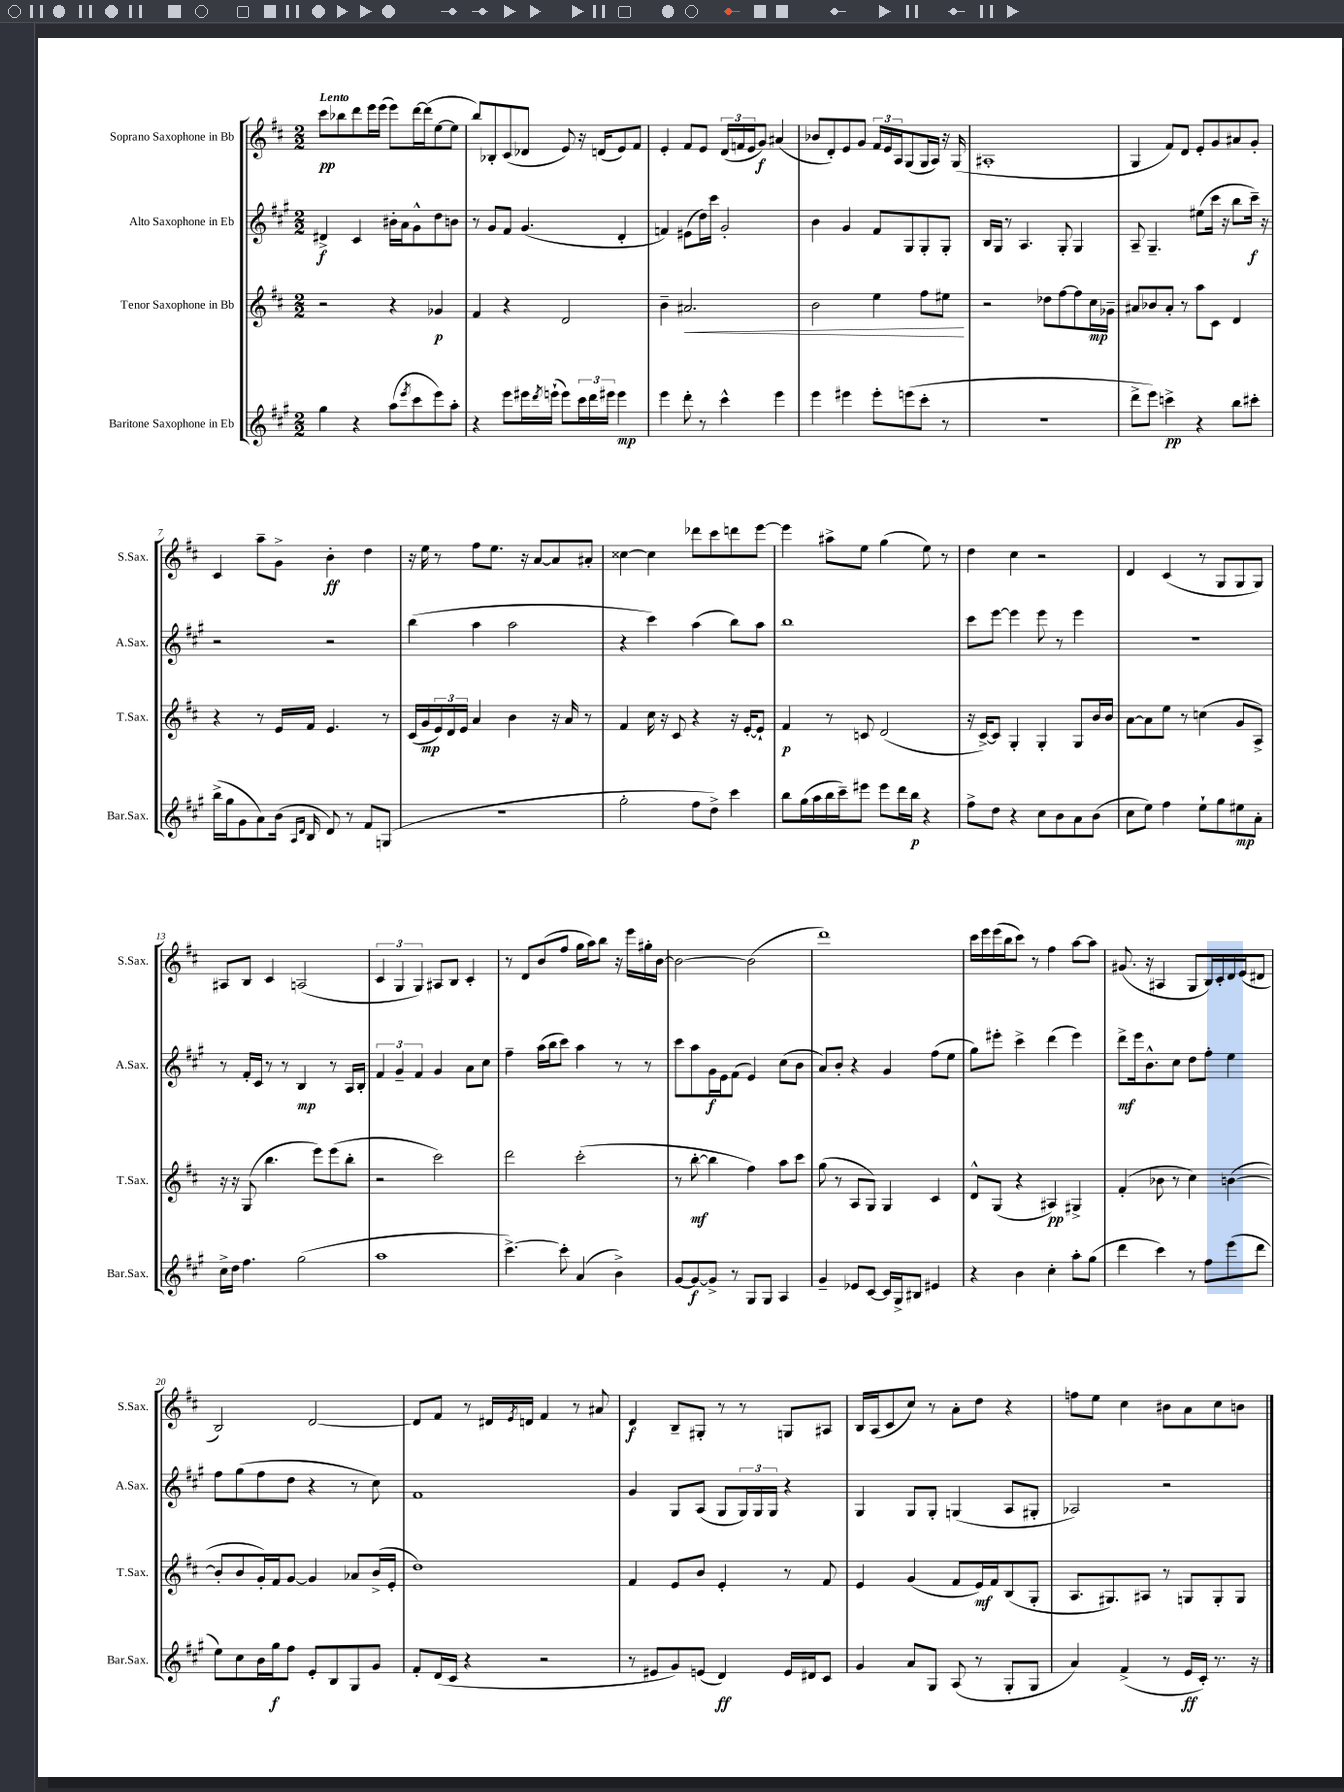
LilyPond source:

<<
\new StaffGroup <<
\new Staff = "s0" \with { instrumentName = "Soprano Saxophone in Bb" shortInstrumentName = "S.Sax." } {
    \clef treble \key d \major \numericTimeSignature \time 2/2 \tempo "Lento"
    cis'''8\pp bes''8 d'''8 e'''16 e'''16( e'''8) d'''16~ d'''16( e''8~ e''8 |
    b''8) bes8-. cis'8( des'8 e'8) r16 d'16( e'8) fis'8 |
    e'4-. fis'8 e'8 \tuplet 3/2 { d'16( f'16 e'16 } g'8\f) ais'4( |
    bes'8 d'8-.) e'8 g'8 \tuplet 3/2 { fis'16 e'16 a16 } g8( g16 a16) r16 g16( |
    ais1-. |
    g4 fis'8) d'8 e'8-. g'8 ais'8 g'8-. |
    cis'4 a''8-- g'8-> b'4-.\ff d''4 |
    r16 e''16 r8 fis''8 e''8. r16 a'8~ a'8 ais'8-. |
    cisis''4~ cisis''4 des'''8 cis'''8 d'''8 e'''8~ |
    e'''4 ais''8-> e''8 g''4( e''8) r8 |
    d''4 cis''4 r2 |
    d'4 cis'4( r8 g8 g8 g8) |
    ais8 b8 cis'4 a2( |
    \tuplet 3/2 { cis'4 g4 g4) } ais8 b8 cis'4-. |
    r8 d'8 b'8( fis''8 g''16 a''16) b''8 r16 e'''16 gis''16-. b'16~ |
    b'2~ b'2( |
    d'''1) |
    cis'''16 e'''16 e'''16( b''16 cis'''8) r8 fis''4 a''8~ a''8 |
    gis'8.( r16 ais4 g8 b16) cis'16-. d'16 e'16( dis'8 |
    b2) d'2~ |
    d'8 fis'8 r8 dis'16 \acciaccatura { e'8 } d'16 fis'4 r8 ais'8 |
    d'4\f b8-- gis8-. r8 r8 g8 ais8 |
    b16 a16( cis'8 cis''8) r8 a'8-. d''8 r4 |
    f''8 e''8 cis''4 bis'8 a'8 cis''8 b'8 \bar "|." |
}
\new Staff = "s1" \with { instrumentName = "Alto Saxophone in Eb" shortInstrumentName = "A.Sax." } {
    \clef treble \key a \major \numericTimeSignature \time 2/2
    dis'4->\f cis'4 bis'16-. a'16 gis'8-^ d''8 b'8 |
    r8 gis'8 fis'8 gis'4.( d'4-. |
    f'4) eis'8( d''16) cis'''16 gis'2-. |
    b'4 gis'4 fis'8 gis8 gis8-. gis8-. |
    b16 gis16 r8 a4. gis8-. gis4 |
    a8-- gis4.-- eis''8( cis'''16 r16 b''8 cis'''16--\f) r16 |
    r2 r2 |
    b''4( a''4 a''2 |
    r4 cis'''4) a''4( b''8) a''8 |
    b''1 |
    cis'''8 e'''8~ e'''4 e'''8 r8 e'''4 |
    R1 |
    r8 fis'16-. cis'16 r8 r8 b4\mp r8 a16 b16-. |
    \tuplet 3/2 { fis'4 gis'4-- fis'4 } gis'4 a'8 cis''8 |
    fis''4-- a''16( b''16 cis'''8) a''4 r8 r8 |
    cis'''8 a''8 gis'16\f e'16 fis'8( e'4) cis''8( b'8 |
    a'8) b'8-. r4 gis'4 fis''8( e''8 |
    gis''8) eis'''8-. cis'''4-> d'''4( eis'''4) |
    d'''8->\mf e'''16 b'8.-^ cis''8 d''8 fis''8-. e''4 |
    fis''8 gis''8( fis''8 d''8 r4 r8 cis''8) |
    fis'1 |
    gis'4 gis8 a8( gis8 \tuplet 3/2 { gis16) gis16 gis16 } r4 |
    gis4 gis8 gis8-. g4( a8 gis8-. |
    aes2) r2 \bar "|." |
}
\new Staff = "s2" \with { instrumentName = "Tenor Saxophone in Bb" shortInstrumentName = "T.Sax." } {
    \clef treble \key d \major \numericTimeSignature \time 2/2
    r2 r4 ges'4\p |
    fis'4 r4 d'2 |
    b'4-- ais'2.\< |
    b'2 e''4 fis''8 eis''8\! |
    r2 des''8 fis''8~ fis''8 cis''16\mp ges'16-- |
    ais'8 bes'8 ais'8-. r8 a''8 cis'8 d'4 |
    r4 r8 e'16 fis'16 e'4. r8 |
    cis'16( g'16\mp \tuplet 3/2 { e'16) d'16 e'16 } a'4 b'4 r16 a'16 r8 |
    fis'4 cis''16 r16 cis'8 r4 r16 e'16~-. e'8-! |
    fis'4\p r8 c'8 d'2( |
    r16 cis'16~->) cis'8 g4-. g4-. g8 b'16 b'16 |
    a'8~ a'8 e''8 r8 c''4( g'8 a8->) |
    r16 r16 g8( b''4. e'''8) e'''8( b''8-. |
    r2 cis'''2) |
    d'''2 cis'''2-.( |
    r8 b''8~-.\mf b''4 fis''4) a''8 cis'''8 |
    g''8( r8 a8 g8) g4 cis'4 |
    d'8-^ g8( r4 ais4\pp) gis4-> |
    fis'4-.( bes'8 r8 cis''4) b'4~( |
    b'8-. b'8 g'16-.) fis'16 g'8~ g'4 aes'8 b'16->( e'16-. |
    d''1) |
    fis'4 e'8 b'8 e'4-. r8 fis'8 |
    e'4 g'4( fis'8 e'16\mf) fis'16 b8( g8-. |
    a8. gis8.) ais8 r8 g8 g8-. g8 \bar "|." |
}
\new Staff = "s3" \with { instrumentName = "Baritone Saxophone in Eb" shortInstrumentName = "Bar.Sax." } {
    \clef treble \key a \major \numericTimeSignature \time 2/2
    gis''4 r4 a''8( \acciaccatura { e'''8 } cis'''8 e'''8) a''8-. |
    r4 e'''8 eis'''16 \acciaccatura { d'''8 } e'''16-!( e'''8) \tuplet 3/2 { cis'''16 d'''16 eis'''16 } eis'''4\mp |
    e'''4 d'''8-. r8 cis'''4-^ e'''4 |
    e'''4 eis'''4 eis'''8-. e'''8( cis'''8-. r8 |
    R1 |
    d'''8-> e'''8) c'''4->\pp r4 b''8 cis'''8-. |
    b''16->( gis''16 gis'8 a'8) b'16( \grace { a16 d'16 } b16 d'8) r8 fis'8 g8( |
    R1 |
    gis''2-. fis''8 d''8->) cis'''4 |
    b''8 gis''16( a''16 b''16 cis'''16--) eis'''8 eis'''8 d'''16 b''16\p r4 |
    fis''8-> d''8 r4 cis''8 b'8 a'8 b'8( |
    cis''8 e''8) fis''4 e''8-! gis''8 eis''8\mp a'8-. |
    cis''16-> d''16 fis''4. gis''2( |
    a''1 |
    cis'''4.~->) cis'''8-. a'4( b'4->) |
    gis'8~ gis'8~\f gis'8-> r8 gis8 gis8 a4 |
    gis'4-- ees'8 cis'8~ cis'16 gis16-> bis8 eis'4 |
    r4 b'4 cis''4-. a''8-. gis''8( |
    d'''4 cis'''4) r8 fis''8 e'''8( d'''8 |
    e''8) cis''8 b'16 gis''16\f fis''8 e'8-. b8 gis8 gis'8 |
    fis'8-. d'16( cis'16 r4 r2 |
    r8 eis'8 gis'8) e'8( d'4\ff) e'16 dis'16 cis'8 |
    gis'4 a'8 gis8 a8( r8 gis8-. gis8 |
    a'4) fis'4->( r8 e'16\ff cis'16-.) r8. r16 \bar "|." |
}
>>
>>
